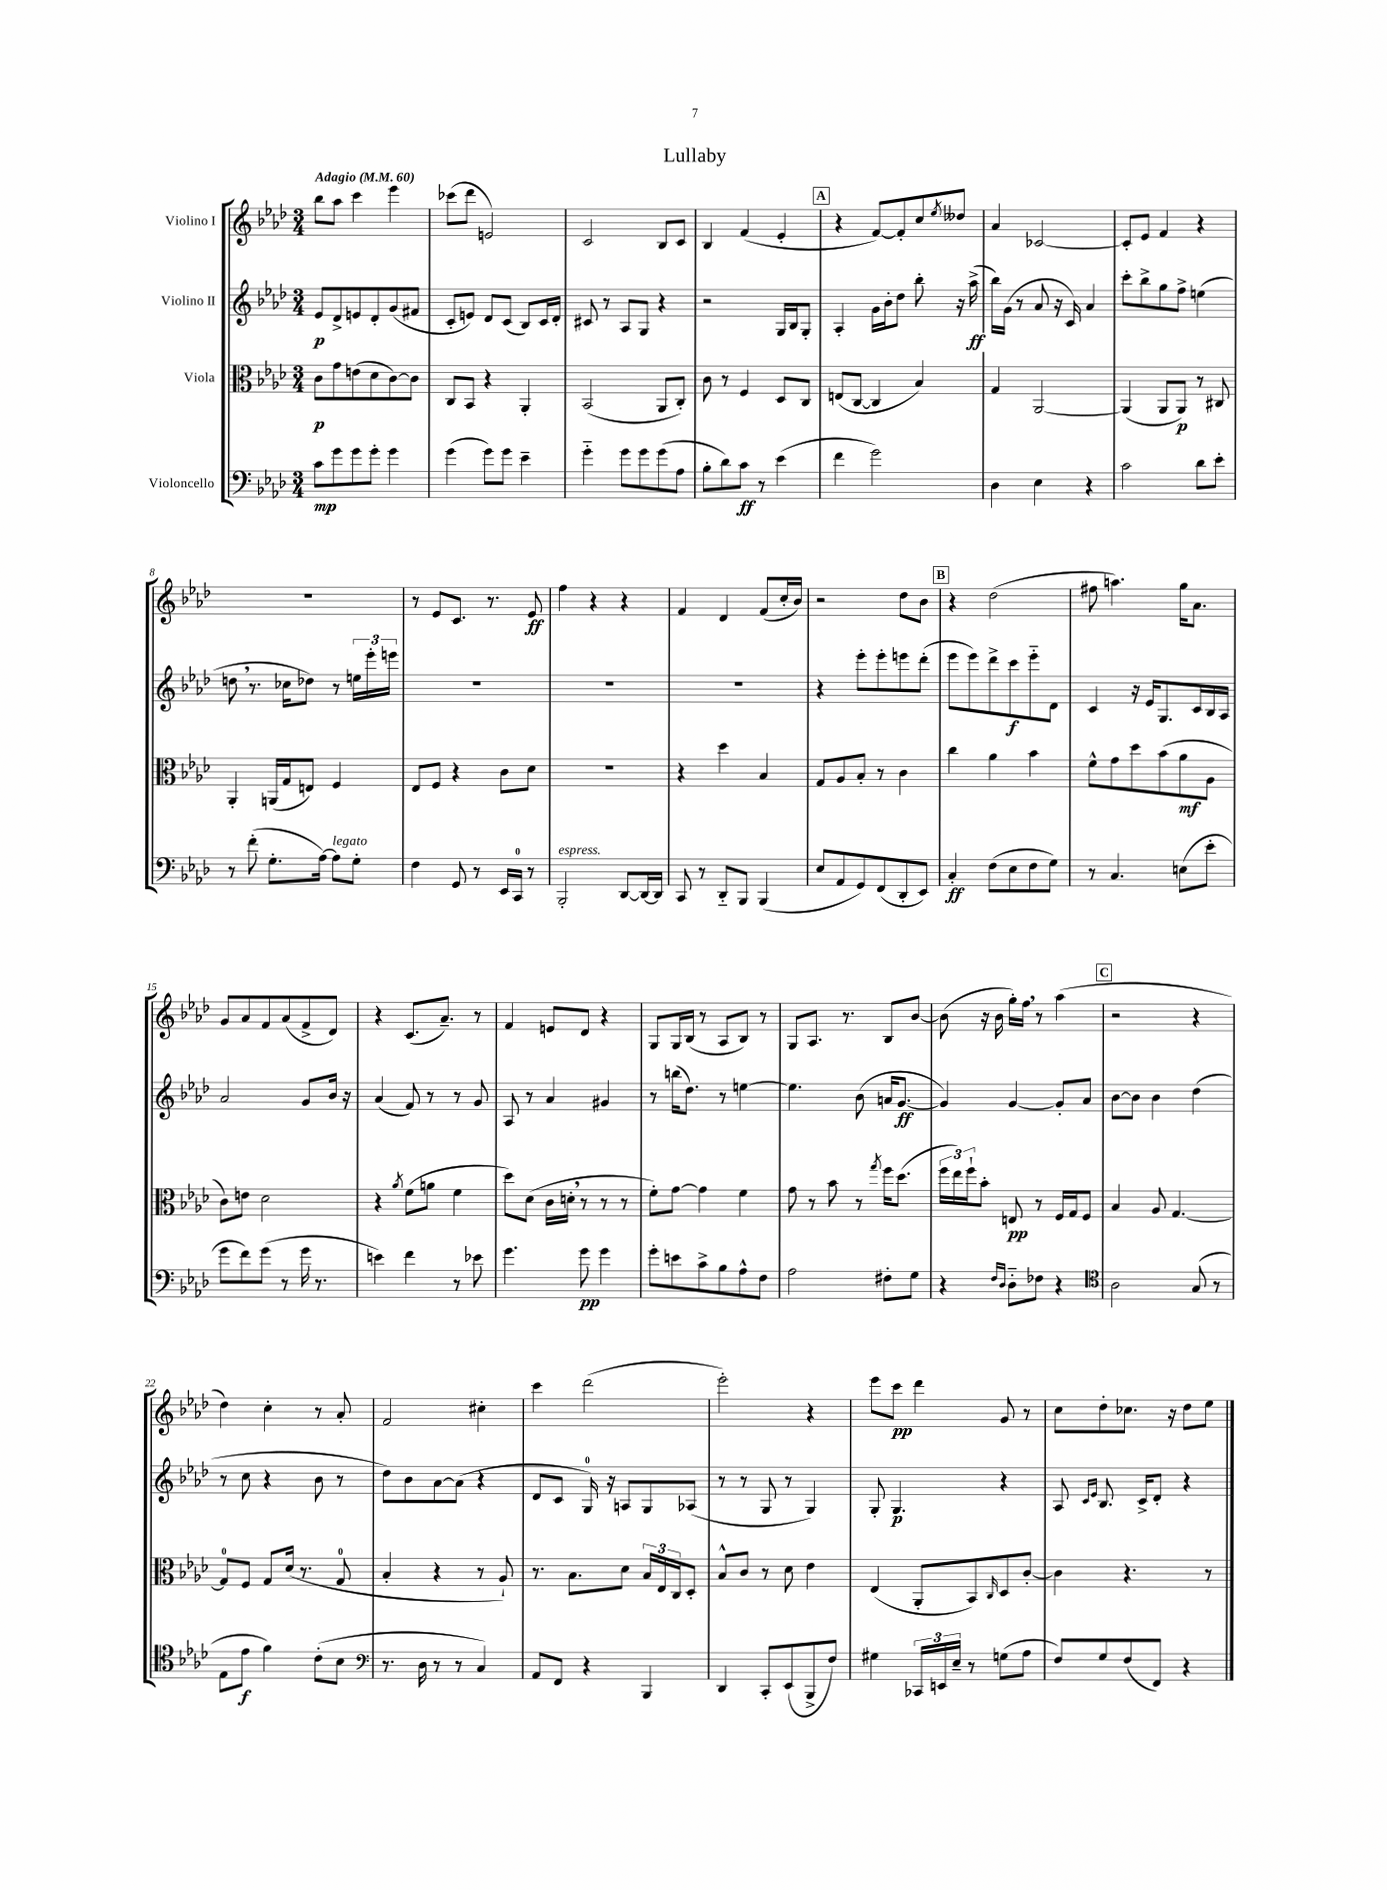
\header { title = "Lullaby" }
<<
\new StaffGroup <<
\new Staff = "s0" \with { instrumentName = "Violino I" } {
    \clef treble \key aes \major \numericTimeSignature \time 3/4 \tempo "Adagio" 4 = 60
    bes''8 aes''8 c'''4 ees'''4 |
    ces'''8( des'''8 e'2) |
    c'2 bes8 c'8 |
    bes4 f'4( ees'4-. |
    \mark \markup { \box "A" } r4 f'8~) f'8-. c''8 \acciaccatura { ees''8 } deses''8 |
    aes'4 ces'2~ |
    ces'8-. ees'8 f'4 r4 |
    R2. |
    r8 ees'8 c'8. r8. ees'8\ff |
    f''4 r4 r4 |
    f'4 des'4 f'8( c''16-. bes'16) |
    r2 des''8 bes'8 |
    \mark \markup { \box "B" } r4 des''2( |
    fis''8 a''4.) g''16 aes'8. |
    g'8 aes'8 f'8 aes'8( f'8-> des'8) |
    r4 c'8.( aes'8.--) r8 |
    f'4 e'8 des'8 r4 |
    g8 g16 bes16( r8 aes8 bes8) r8 |
    g8 aes8. r8. bes8 bes'8~ |
    bes'8( r16 bes'16 g''16-.) f''16 \breathe r8 aes''4( |
    \mark \markup { \box "C" } r2 r4 |
    des''4) c''4-. r8 aes'8-. |
    f'2 cis''4-. |
    c'''4 des'''2( |
    ees'''2-.) r4 |
    ees'''8 c'''8\pp des'''4 g'8 r8 |
    c''8 des''8-. ces''8. r16 des''8 ees''8 \bar "|." |
}
\new Staff = "s1" \with { instrumentName = "Violino II" } {
    \clef treble \key aes \major \numericTimeSignature \time 3/4
    ees'8\p des'8-> e'8 des'8-. g'8( fis'8 |
    c'8-. e'8) des'8 c'8( bes8) c'16 des'16-. |
    cis'8 r8 aes8 g8 r4 |
    r2 g16 bes16 g8-. |
    \mark \markup { \box "A" } aes4-. g'16 bes'16-. des''8 bes''8-. r16 aes''16->\ff( |
    bes''16) g'16( r8 aes'8 r16 c'16) aes'4 |
    c'''8-. bes''8-> g''8 f''8-> e''4( |
    d''8 \breathe r8. ces''16 des''8) r8 \tuplet 3/2 { e''16 ees'''16-. e'''16 } |
    R2. |
    R2. |
    R2. |
    r4 ees'''8-. ees'''8-. e'''8 des'''8-.( |
    \mark \markup { \box "B" } ees'''8 ees'''8) des'''8-> c'''8\f ees'''8-_ des'8 |
    c'4 r16 ees'16 g8. c'16 bes16 aes16 |
    aes'2 g'8 bes'16 r16 |
    aes'4( f'8) r8 r8 g'8 |
    aes8 r8 aes'4 gis'4 |
    r8 b''16( des''8.) r8 e''4~ |
    e''4. bes'8( a'16 g'8.~\ff |
    g'4) g'4~ g'8-. aes'8 |
    \mark \markup { \box "C" } bes'8~ bes'8 bes'4 des''4( |
    r8 c''8 r4 bes'8 r8 |
    des''8) bes'8 aes'8~ aes'8( r4 |
    des'8 c'8 g16-0) r16 a8 g8 aes8( |
    r8 r8 g8 r8 g4) |
    g8-. g4.\p r4 |
    aes8 \grace { c'16 ees'16 } bes8. c'16-> des'8-. r4 \bar "|." |
}
\new Staff = "s2" \with { instrumentName = "Viola" } {
    \clef alto \key aes \major \numericTimeSignature \time 3/4
    c'8\p g'8 e'8( des'8 c'8~) c'8 |
    c8 bes,8 r4 aes,4-. |
    bes,2( aes,8 c8-.) |
    c'8 r8 f4 des8 c8 |
    \mark \markup { \box "A" } e8( c8~ c4 bes4) |
    g4 aes,2~ |
    aes,4( aes,8 aes,8\p) r8 cis8 |
    aes,4-. a,16( g16 e8) f4 |
    ees8 f8 r4 c'8 des'8 |
    R2. |
    r4 des''4 bes4 |
    g8 aes8 bes8-. r8 c'4 |
    \mark \markup { \box "B" } c''4 aes'4 bes'4 |
    f'8-^ g'8 des''8 bes'8( aes'8\mf aes8 |
    c'8) e'8 des'2 |
    r4 \acciaccatura { aes'8 } f'8( a'8 f'4 |
    des''8) des'8( c'16 d'16-. \breathe r8 r8 r8 |
    f'8-.) g'8~ g'4 f'4 |
    g'8 r8 bes'8 r8 \acciaccatura { g''8 } f''16 des''8.( |
    \tuplet 3/2 { f''16 ees''16) f''16-! } bes'8-. e8\pp r8 f16 g16 f8 |
    \mark \markup { \box "C" } bes4 aes8 g4.~ |
    g8-0 f8 g8 des'16( r8. g8-0 |
    bes4-. r4 r8 aes8-!) |
    r8. bes8. des'8 \tuplet 3/2 { bes16 ees16 c16 } des8-. |
    bes8-^ c'8 r8 des'8 ees'4 |
    ees4( aes,8-. bes,8) \grace { c16 } des8 c'8~-. |
    c'4 r4. r8 \bar "|." |
}
\new Staff = "s3" \with { instrumentName = "Violoncello" } {
    \clef bass \key aes \major \numericTimeSignature \time 3/4
    c'8\mp g'8 g'8 g'8-. g'4 |
    g'4( g'8) g'8 ees'4-- |
    g'4-_ g'8 g'8 g'8( aes8 |
    bes8-. des'8) c'8\ff r8 ees'4( |
    \mark \markup { \box "A" } f'4 g'2) |
    des4 ees4 r4 |
    c'2 des'8 ees'8-. |
    r8 f'8-.( g8.-. aes16~) aes8^\markup { \italic "legato" } g8-. |
    f4 g,8 r8 ees,16 c,16-0 r8 |
    bes,,2-.^\markup { \italic "espress." } des,8~ des,16~ des,16 |
    c,8 r8 des,8-_ bes,,8 bes,,4( |
    ees8 aes,8 g,8) f,8( des,8-. ees,8) |
    \mark \markup { \box "B" } c4-.\ff f8( ees8 f8 g8) |
    r8 c4. e8( ees'8-. |
    g'8 f'8) g'8( r8 g'16 r8. |
    e'4) f'4 r8 ees'8 |
    g'4. g'8\pp g'4 |
    g'8-. e'8 c'8-> bes8 aes8-^ f8 |
    aes2 fis8-. g8 |
    r4 \grace { f16 des16 } des8-_ fes8 r4 |
    \mark \markup { \box "C" } \clef tenor aes2 g8( r8 |
    ees8 ees'8\f f'4) c'8-.( bes8 |
    \clef bass r8. des16 r8 r8 c4) |
    aes,8 f,8 r4 bes,,4 |
    des,4 c,8-. ees,8( bes,,8-> f8) |
    gis4 \tuplet 3/2 { ces,16 e,16 ees16-- } r8 g8( aes8 |
    f8) g8 f8( f,8) r4 \bar "|." |
}
>>
>>
